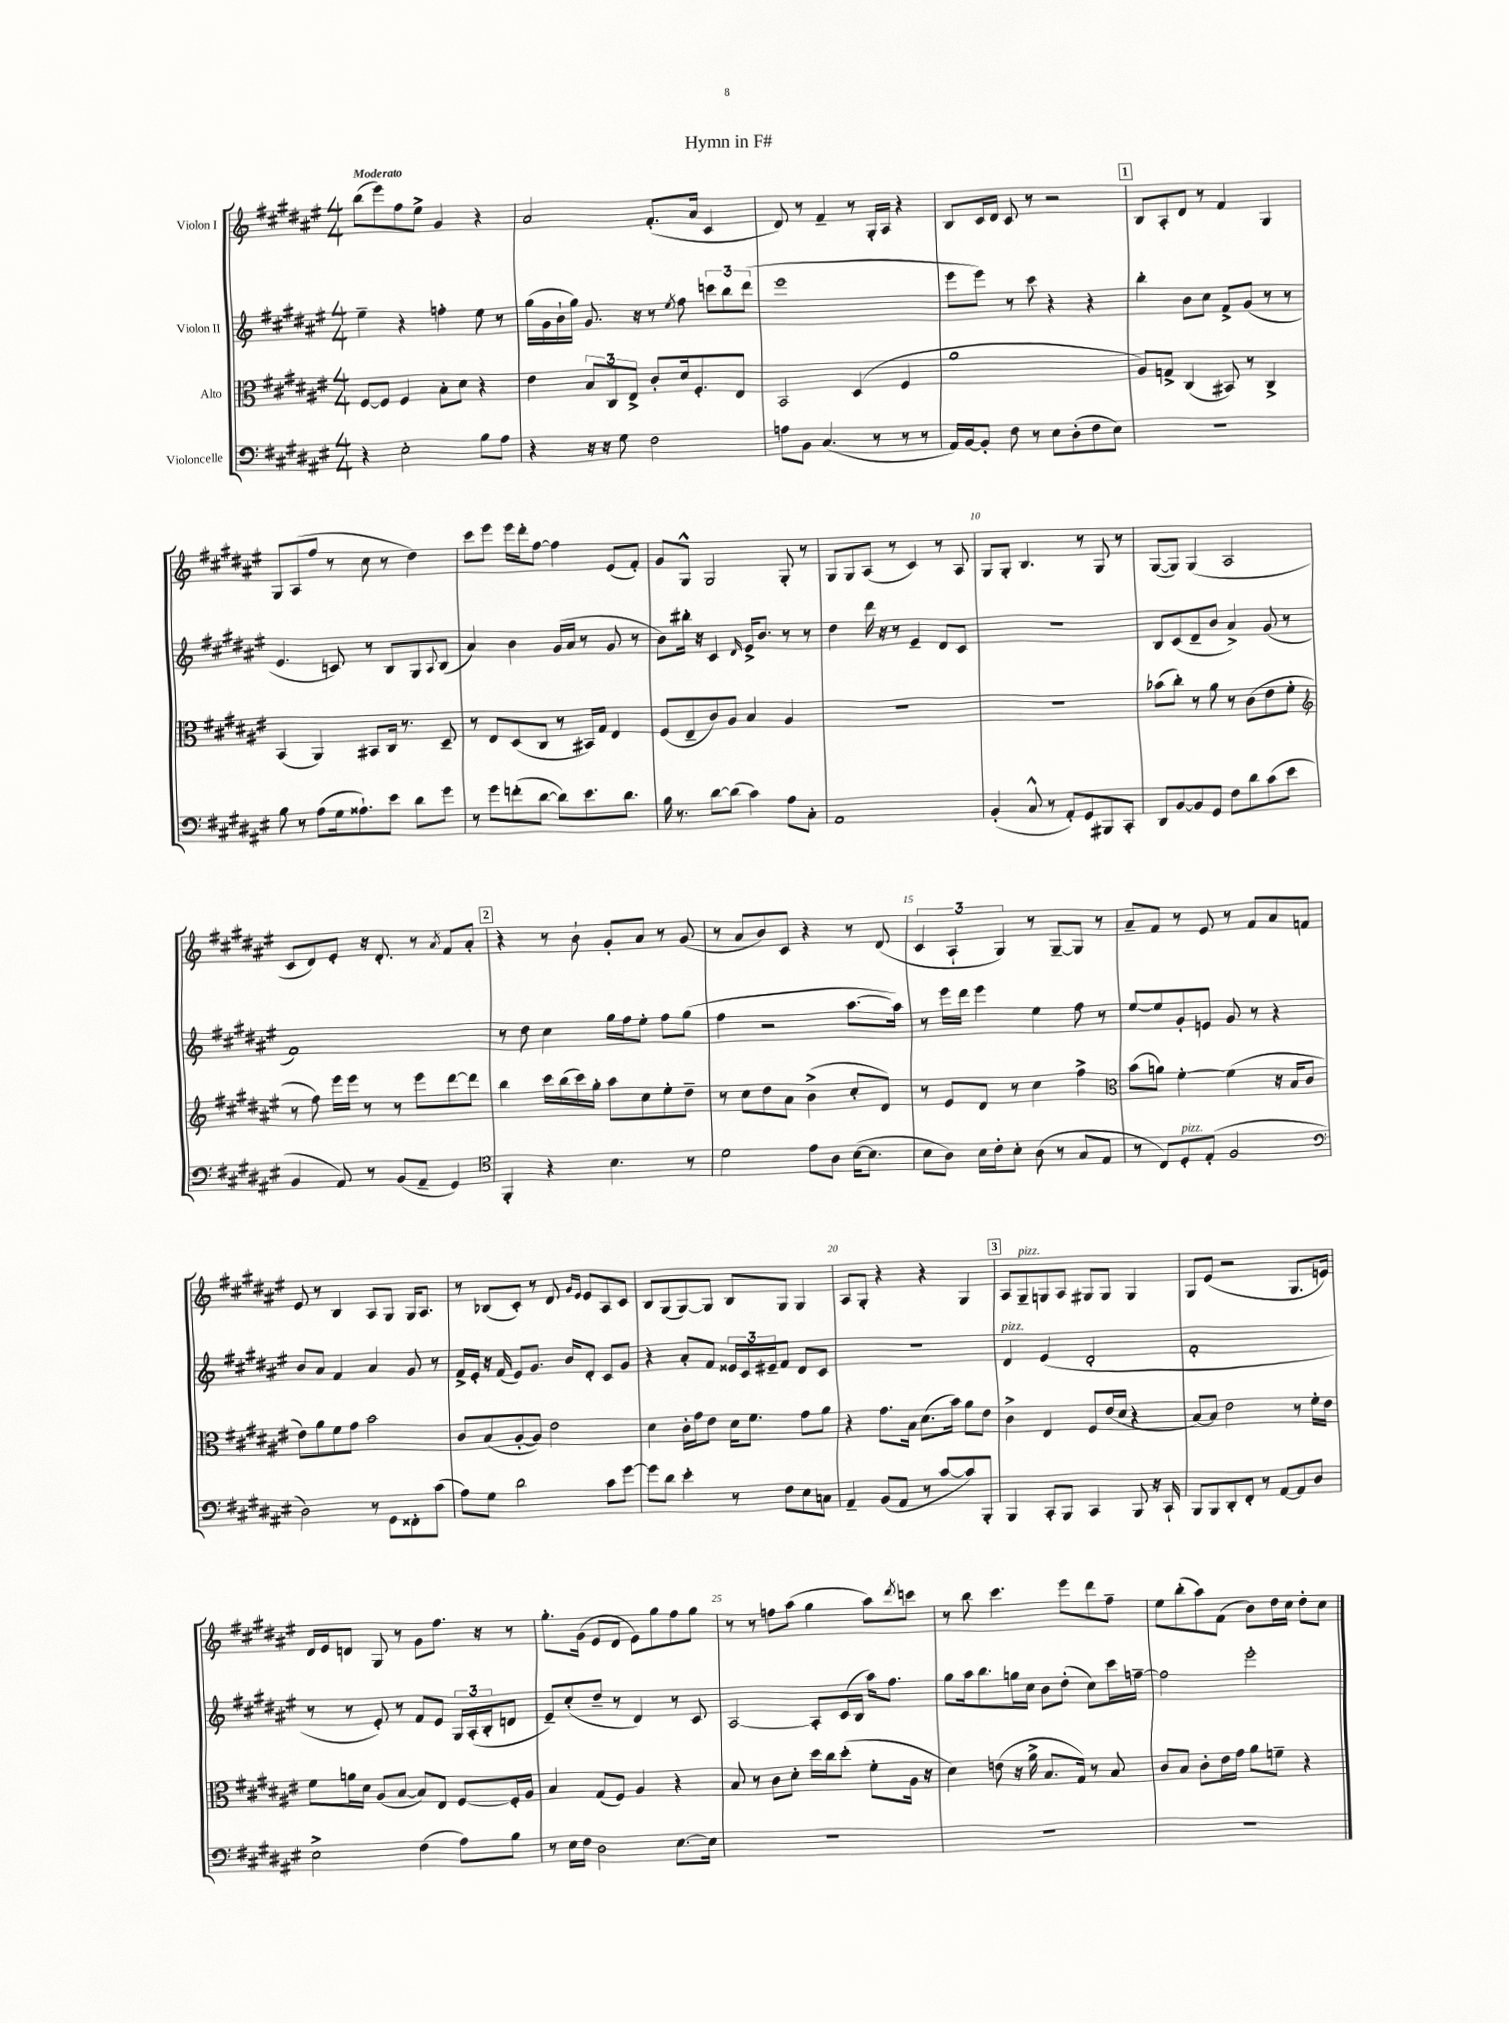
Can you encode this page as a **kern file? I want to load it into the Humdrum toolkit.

**kern	**kern	**kern	**kern
*part4	*part3	*part2	*part1
*staff4	*staff3	*staff2	*staff1
*I"Violoncelle	*I"Alto	*I"Violon II	*I"Violon I
*clefF4	*clefC3	*clefG2	*clefG2
*k[f#c#g#d#a#e#]	*k[f#c#g#d#a#e#]	*k[f#c#g#d#a#e#]	*k[f#c#g#d#a#e#]
*M4/4	*M4/4	*M4/4	*M4/4
=1	=1	=1	=1
!	!	!	!LO:TX:a:B:t=Moderato
4r	[8F#/L	4ee#~\	(8bb\L
.	8F#/J]	.	8eee#\)
2E#'\	4F#/	4r	8ff#\
.	.	.	8ee#^\J
.	8B'\L	4ffn'\	4g#/
.	8d#\J	.	.
8B\L	4r	8ee#\	4r
8A#\J	.	8r	.
=2	=2	=2	=2
4r	4e#\	(16gg#\LL	2a#/
.	.	16g#\	.
.	.	16b`\	.
.	.	16gg#\JJ)	.
16r	12B/L	8.g#/	.
16r	.	.	.
.	12C#/	.	.
8G#\	.	.	.
.	12E#^/J	.	.
.	.	16r	.
2F#\	8c#'/L	8r	(8.f#'/L
.	.	8qee#/	.
.	16d#/k	8ff#\	.
.	8.F#'/	.	16a#/Jk
.	.	12cccn\L	4c#/
.	.	12bb\	.
.	8E#/J	.	.
.	.	(12ddd#\J	.
=3	=3	=3	=3
8An\L	2BB/	1eee#	8d#/)
8BB\J	.	.	8r
(4.C#/	.	.	4f#~/
.	(4D#/	.	8r
8r	.	.	16G#'/LL
.	.	.	16A#/JJ
8r	4F#/	.	4r
8r	.	.	.
=4	=4	=4	=4
16AA#/LL)	1a#	8eee#\L	8B/L
[16BB/J	.	.	.
8BB'/J]	.	8eee#\J)	16c#/L
.	.	.	16d#/JJ
8F#\	.	8r	8c#/
8r	.	8ccc#\	8r
8E#\L	.	4r	2r
(8D#'\	.	.	.
8F#\	.	4r	.
8E#\J)	.	.	.
!!LO:REH:place=s1:t=1
=5	=5	=5	=5
1r	8A#/L)	4bb'\	8B/L
.	8Gn^/J	.	8A#'/
.	(4C#/	8b\L	8d#/J
.	.	8cc#\J	8r
.	8BB#X/)	8f#^/L	4f#/
.	8r	(8g#/J	.
.	4C#^/	8r	4G#/
.	.	8r	.
!!LO:LB:g=z
=6	=6	=6	=6
8B\	(4BB/	4.e#/	8G#/L
8r	.	.	(8A#/
(8A#\L	4AA#/)	.	8ff#/J
16G#\k	.	8cn/)	8r
8.A##X`\)	.	.	.
.	8BB#X/L	8r	8cc#\
8e#\J	16C#/Jk	8B/L	8r
.	8.r	.	.
8d#\L	.	8G#/	4dd#\)
.	.	8qqA#/	.
8g#\J	8D#~/	(8B/J	.
=7	=7	=7	=7
8r	8r	4a#/)	8ccc#\L
8g#\L	8E#/L	.	8eee#\J
(8fn'\	(8D#/	4b\	16eee#\LL
.	.	.	16ddd#'\J
[8d#\J	8C#/J	.	[8ff#\J
8d#\L])	8r	(16g#/LL	4ff#\]
.	.	16a#/JJ	.
8.e#\	16BB#X/LL)	8r	.
.	16G#/JJ	.	.
.	4E#/	8g#/	(8e#/L
8.d#\J	.	.	.
.	.	8r	8f#'/J)
=8	=8	=8	=8
16B\	(8F#/L	8b\L)	8g#/L
8.r	.	.	.
.	8E#~/	16bb#X'\Jk	8G#^^/J
.	.	16r	.
[8d#\L	8c#/)	4c#/	2G#/
(8d#\J]	8A#/J	.	.
.	.	16qqd#/	.
4c#\)	4B/	16e#^/KL	.
.	.	8.b/J	.
8A#\L	4A#/	8r	8G#'/
8C#'\J	.	8r	8r
=9	=9	=9	=9
1AA#	1r	4dd#\	8G#/L
.	.	.	8G#/
.	.	16ddd#\	(8A#/J
.	.	16r	.
.	.	8r	8r
.	.	4e#~/	4c#/)
.	.	8d#/L	8r
.	.	8c#/J	8A#/
=10	=10	=10	=10
(4BB'/	1r	1r	8G#/L
.	.	.	8G#'/J
8C#^^/	.	.	4.B/
8r	.	.	.
8AA#'/L)	.	.	.
8GG#/	.	.	8r
8BBB#X/	.	.	8G#/
8CC#'/J	.	.	8r
=11	=11	=11	=11
8DD#/L	(8b-X\L	8B/L	([8G#/L
[8BB/	8cc#'\J)	(8c#/	8G#/J])
8BB/]	8r	8d#~/	(4G#/
8GG#/J	8a#\	8b/J	.
8F#\L	8r	4a#^/)	2A#/
8d#\	(8c#\L	.	.
(8c#\	8e#\	(8g#/	.
8e#\J	8f#'\J	8r	.
!!LO:LB:g=z
=12	=12	=12	=12
*	*clefG2	*	*
4BB/	8r	1f#)	8c#/L
.	8ff#\)	.	8d#/)
8AA#/)	16eee#\LL	.	8e#'/J
.	16eee#\JJ	.	.
8r	8r	.	16r
.	.	.	8.d#'/
(8BB/L	8r	.	.
8AA#~/J	8eee#\L	.	8r
.	.	.	8qa#/
4GG#/)	[8ddd#\	.	8f#/L
.	8ddd#\J]	.	8a#'/J
!!LO:REH:place=s1:t=2
=13	=13	=13	=13
*clefC4	*	*	*
4FF#'/	4bb\	8r	4r
.	.	8dd#\	.
4r	16ccc#\LL	4cc#\	8r
.	(16bb\	.	.
.	16ccc#\)	.	8b`\
.	16gg#'\JJ	.	.
4.B\	8aa#\L	16gg#\LL	8g#'/L
.	.	16ff#\J	.
.	8cc#\	8ee#'\J	8a#/J
.	8ee#'\	8ff#\L	8r
8r	8dd#~\J	(8gg#\J	(8g#/
=14	=14	=14	=14
2d#\	8r	4ff#\	8r
.	8cc#\L	.	8a#/L
.	8dd#\	2r	8b/)
.	8a#\J	.	8c#/J
8e#\L	(4b^\	.	4r
8A#\J	.	.	.
([16B\KL	8cc#'/L	[8.aa#\L	8r
8.B\J]	.	.	.
.	8d#/J)	.	(8d#/
.	.	16aa#\Jk])	.
=15	=15	=15	=15
8B\L	8r	8r	6c#/
8A#\J)	8e#/L	16eee#\LL	.
.	.	.	6A#`/
.	.	16ddd#\JJ	.
16B\LL	8d#/J	4eee#\	.
16c#'\J	.	.	.
.	.	.	6G#/)
8B'\J	8r	.	.
(8A#\	4cc#\	4ee#\	8r
8r	.	.	[8G#~/L
8G#/L	4ff#^\	8ff#\	8G#/J]
8E#/J	.	8r	8r
=16	=16	=16	=16
*	*clefC3	*	*
8r	(8b\L	[8ee#/L	8a#~/L
8C#/L)	8an\J)	8ee#/]	8f#/J
!LO:TX:a:i:t=pizz.	!	!	!
8D#'/	[4f#'\	8g#'/	8r
(8E#'/J	.	8en/J	8e#/
2F#/	(4f#\]	8g#/	8r
.	.	8r	8f#/L
.	16r	4r	8a#/
.	16B/KL	.	.
.	8c#/J	.	8fn/J
!!LO:LB:g=z
=17	=17	=17	=17
*clefF4	*	*	*
2D#\)	8e#\L)	8b/L	8e#/
.	8a#\	8a#/J	8r
.	8f#\	4f#/	4B/
.	8g#\J	.	.
8r	2b\	4a#/	8A#/L
8GG#\L	.	.	8G#/J
8FF##X'\	.	8g#/	16G#/KL
.	.	.	8.A#/J
(8c#\J	.	8r	.
=18	=18	=18	=18
8A#\L)	8c#/L	16f#^/LL	8r
.	.	16e#'/JJ	.
8G#\J	(8B/	16r	(8B-X/L
.	.	(16f#/	.
2d#\	[8A#'/	8e#/L)	8c#'/J)
.	8A#/J])	8.g#/J	8r
.	2e#\	.	8d#/
.	.	16b/KL	.
.	.	.	16qqg#/LL
.	.	.	16qqe#/JJ
.	.	8d#'/J	8e#/L
8c#\L	.	8c#/L	8A#/
[8g#\J	.	8g#/J	8c#/J
=19	=19	=19	=19
8g#\L]	4d#\	4r	8B/L
8d#\J	.	.	(8G#/
4e#'\	16c#'\LL	8a#'/L	[8G#/)
.	16g#\J	.	.
.	8e#\J	8f#/J	8G#/J]
8r	16d#\KL	24e##X/LL	8B/L
.	.	24c#/	.
.	8.f#\J	.	.
.	.	24e#X~/J	.
8F#\L	.	8f#/J	8G#/J
8E#\	8g#\L	8d#/L	4G#/
8Cn\J	8a#\J	8c#/J	.
=20	=20	=20	=20
4AA#~/	4r	1r	8A#/L
.	.	.	8G#'/J
(8BB/L	8.g#\L	.	4r
8AA#/J	.	.	.
.	16B\Jk	.	.
8r	(8.d#\L	.	4r
[8c#/L	.	.	.
.	16b\Jk)	.	.
8c#/])	8a#\L	.	4G#/
8BBB'/J	8e#\J	.	.
!!LO:REH:place=s1:t=3
=21	=21	=21	=21
!	!	!LO:TX:a:i:t=pizz.	!
4BBB/	4c#^\	4d#/	8A#/L
!	!	!	!LO:TX:a:i:t=pizz.
.	.	.	8G#~/
8CC#'/L	4E#/	(4e#/	8Gn/
8BBB/J	.	.	8A#/J
4CC#/	8F#/L	2d#'/	8G#X/L
.	(16e#/L	.	8G#/J
.	16d#/JJ	.	.
8BBB/	4r	.	4G#/
16r	.	.	.
16CC#`/	.	.	.
=22	=22	=22	=22
8BBB/L	[8B/L)	1f#'	8G#/L
8BBB/	8B/J]	.	(8e#/J
8DD#'/	2e#\	.	2r
8FF#'/J	.	.	.
8r	.	.	.
[8AA#/L	.	.	.
8AA#/]	8r	.	8.G#/L
8D#/J	16f#'\LL	.	.
.	16e#\JJ	.	16en/Jk)
!!LO:LB:g=z
=23	=23	=23	=23
2E#^\	8f#\L	8r	16d#/LL
.	.	.	16e#/J
.	16an\L	8r	8dn/J
.	16d#\JJ	.	.
.	(8A#/L	8e#'/)	8G#/
.	[8B/J	8r	8r
(4F#\	8B/L])	8f#/L	8g#\L
.	8E#/J	8e#/J	8.ff#\J
8A#\L)	[8F#/L	24G#/LL	.
.	.	(24A#'/	.
.	.	.	16r
.	.	24B'/J	.
8B\J	16F#'/L]	8dn/J	8r
.	16A#/JJ	.	.
=24	=24	=24	=24
8r	4B/	8e#~/L)	8.gg#'\L
16E#\LL	.	(8cc#'/	.
16F#\JJ	.	.	(16g#\Jk
2D#\	(8G#/L	8dd#~/J	8e#/L
.	8F#/J)	8r	8d#/J
.	4A#/	4d#/)	8e#\L)
.	.	.	8gg#\
[8.E#\L	4r	8r	8ff#\
.	.	8c#/	8gg#\J
16E#\Jk]	.	.	.
=25	=25	=25	=25
1r	8B/	[2A#/	8r
.	8r	.	8r
.	8c#\L	.	8ffn\L
.	8d#'\J	.	(8aa#\J
.	16dd#\LL	8A#'/L]	4gg#\
.	16cc#\J	.	.
.	(8dd#'\J	(16c#/L	.
.	.	16B/JJ	.
.	8f#'\L	16aa#\KL)	8aa#\L)
.	.	8.ff#\J	.
.	.	.	8qddd#/
.	16A#\Jk	.	8cccn\J
.	16r	.	.
=26	=26	=26	=26
1r	4d#\)	8gg#\L	8r
.	.	16aa#\k	8bb\
.	.	8.bb\	.
.	(8en\	.	4.ccc#\
.	16r	16ggn\L	.
.	16a#^\	16cc#\JJ	.
.	8.B/L	8b\L	.
.	.	(8dd#'\J	8eee#\L
.	16G#/Jk)	.	.
.	8r	8cc#\L)	8ddd#\
.	8B/	16ccc#\L	8ff#~\J
.	.	[16ffn~\JJ	.
=27	=27	=27	=27
1r	8c#/L	2ff\]	8ee#\L
.	8B/J	.	(8bb'\
.	8c#'\L	.	8aa#\)
.	16e#\L	.	(8f#\J
.	16g#\JJ	.	.
.	8a#\L	2eee#'\	8b\L)
.	8fn~\J	.	16dd#\L
.	.	.	16cc#\JJ
.	4r	.	8dd#'\L
.	.	.	8cc#\J
==	==	==	==
*-	*-	*-	*-
